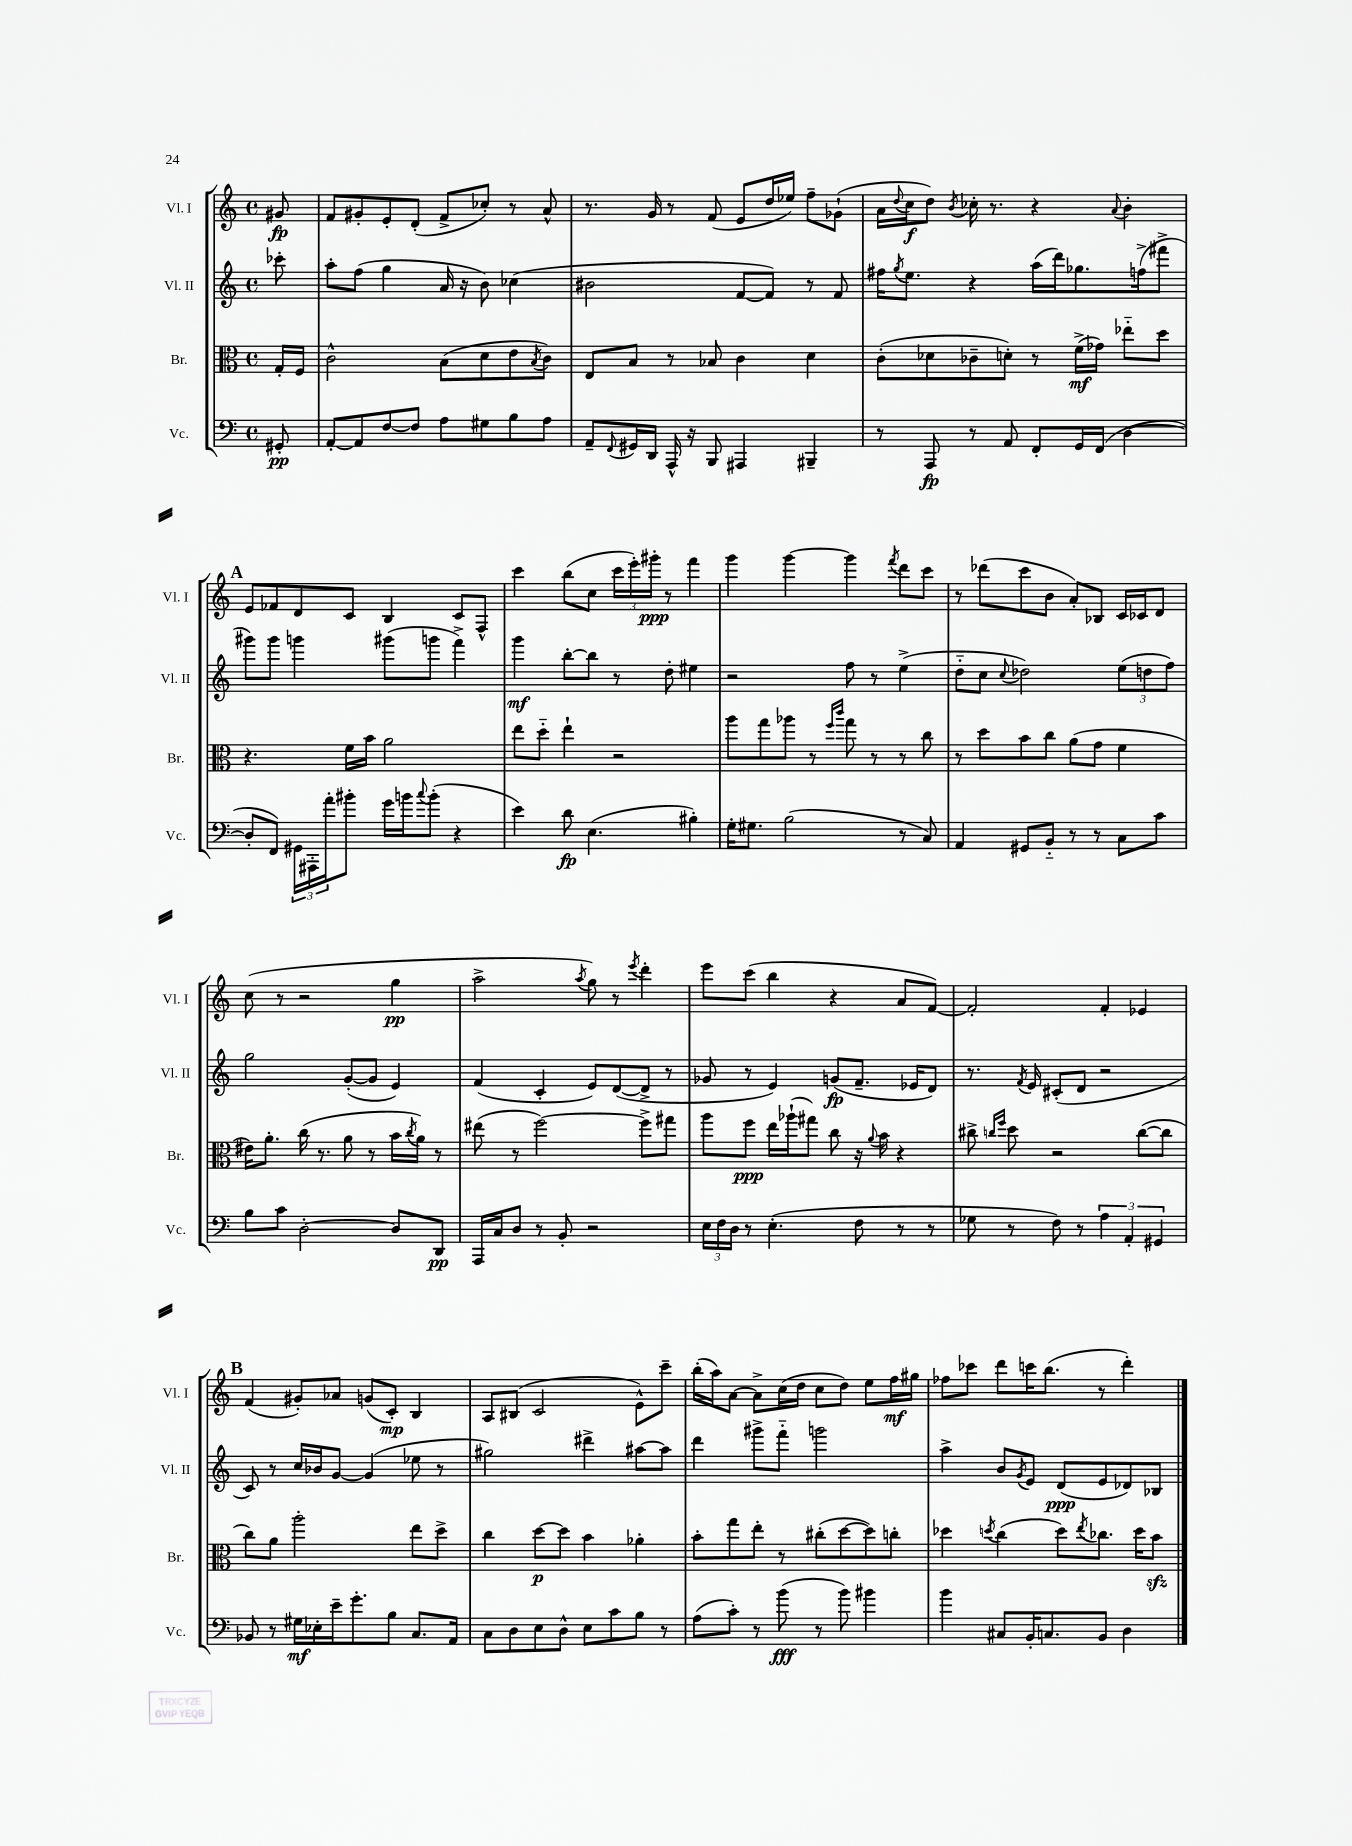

**kern	**dynam	**kern	**dynam	**kern	**dynam	**kern	**dynam
*part4	*part4	*part3	*part3	*part2	*part2	*part1	*part1
*staff4	*staff4	*staff3	*staff3	*staff2	*staff2	*staff1	*staff1
*I"Vc.	*	*I"Br.	*	*I"Vl. II	*	*I"Vl. I	*
*I'Vc.	*	*I'Br.	*	*I'Vl. II	*	*I'Vl. I	*
*clefF4	*	*clefC3	*	*clefG2	*	*clefG2	*
*k[]	*	*k[]	*	*k[]	*	*k[]	*
*M4/4	*	*M4/4	*	*M4/4	*	*M4/4	*
*met(c)	*	*met(c)	*	*met(c)	*	*met(c)	*
=	=	=	=	=	=	=	=
8GG#X'/	pp	16G'/LL	.	8ccc-X'\	.	8g#X/	fp
.	.	16F/JJ	.	.	.	.	.
=1	=1	=1	=1	=1	=1	=1	=1
[8AA'/L	.	2c^^\	.	8aa'\L	.	8f/L	.
8AA/]	.	.	.	(8ff\J	.	8g#X'/	.
[8F/	.	.	.	4gg\	.	8e'/	.
8F/J]	.	.	.	.	.	(8d'/J	.
8A\L	.	(8B\L	.	16a/	.	8f^/L	.
.	.	.	.	16r	.	.	.
8G#X\	.	8d\	.	8b\)	.	8cc-X'/J)	.
8B\	.	8e\	.	(4cc-X\	.	8r	.
.	.	8qB/	.	.	.	.	.
8A\J	.	8c\J)	.	.	.	8a^^/	.
=2	=2	=2	=2	=2	=2	=2	=2
8AA~/L	.	8E/L	.	2b#X\	.	8.r	.
8qqFF/	.	.	.	.	.	.	.
16GG#X/L	.	8B/J	.	.	.	.	.
16DD/JJ	.	.	.	.	.	16g/	.
16AAA^^/	.	8r	.	.	.	8r	.
16r	.	.	.	.	.	.	.
8BBB/	.	8B-X/	.	.	.	(8f/	.
4AAA#X/	.	4c\	.	[8f/L	.	8e/L	.
.	.	.	.	8f/J])	.	16dd/L	.
.	.	.	.	.	.	16ee-X/JJ)	.
4BBB#X~/	.	4d\	.	8r	.	8ff~\L	.
.	.	.	.	8f/	.	(8g-X`\J	.
=3	=3	=3	=3	=3	=3	=3	=3
8r	.	(8c'\L	.	16ff#X\KL	.	16a\LL	.
.	.	.	.	8qgg/	.	8qqdd/	.
.	.	.	.	8.ee\J	.	16cc\J	f
8AAA/	fp	8d-X\	.	.	.	8dd\J)	.
.	.	.	.	.	.	8qb/	.
8r	.	8c-X~\	.	4r	.	16cc-X'\	.
.	.	.	.	.	.	8.r	.
8AA/	.	8dn'\J)	.	.	.	.	.
8FF'/L	.	8r	.	(16aa\LL	.	4r	.
.	.	.	.	16ddd\J)	.	.	.
16GG/L	.	(16f^\LL	mf	8.gg-X\	.	.	.
(16FF/JJ	.	16g-X\JJ)	.	.	.	.	.
.	.	.	.	.	.	8qqa/	.
[4D\	.	8ee-X\L	.	.	.	4b'\	.
.	.	.	.	(16ffn^\k	.	.	.
.	.	8dd\J	.	8fff#X^\J	.	.	.
!!LO:LB:g=z
!!LO:REH:place=s1:t=A
=4	=4	=4	=4	=4	=4	=4	=4
8D'/L]	.	4.r	.	8ggg#X\L)	.	8e/L	.
8FF/J)	.	.	.	8ggg#\J	.	8f-X/	.
24GG#X\LL	.	.	.	4gggn\	.	8d/	.
24AAA#X'\	.	.	.	.	.	.	.
24a'\J	.	.	.	.	.	.	.
8b#X'\J	.	16f\LL	.	.	.	8c/J	.
.	.	16b\JJ	.	.	.	.	.
16g\LL	.	2a\	.	(8ggg#X\L	.	4B/	.
16bn\J	.	.	.	.	.	.	.
8qqcc/	.	.	.	.	.	.	.
(8b'\J	.	.	.	8gggn\J	.	.	.
4r	.	.	.	4fff^\)	.	8c/L	.
.	.	.	.	.	.	8F^^/J	.
=5	=5	=5	=5	=5	=5	=5	=5
4e\)	.	8ee\L	.	4ggg\	mf	4ccc\	.
.	.	8dd\J	.	.	.	.	.
8d\	fp	4ee`\	.	[8bb'\L	.	(8bb\L	.
(4.E\	.	.	.	8bb\J]	.	8cc\J	.
.	.	2r	.	8r	.	24ccc\LL	.
.	.	.	.	.	.	24eee'\)	.
.	.	.	.	.	.	24ggg#X'\JJ	ppp
.	.	.	.	8dd'\	.	8r	.
4B#X'\)	.	.	.	4ee#X\	.	4fff\	.
=6	=6	=6	=6	=6	=6	=6	=6
16G'\KL	.	8aa\L	.	2r	.	4ggg\	.
8.G#X\J	.	.	.	.	.	.	.
.	.	8gg\	.	.	.	.	.
(2B\	.	8aa-X\J	.	.	.	[4ggg\	.
.	.	8r	.	.	.	.	.
.	.	16qqff/LL	.	.	.	.	.
.	.	16qqccc/JJ	.	.	.	.	.
.	.	8gg\	.	8ff\	.	4ggg\]	.
.	.	8r	.	8r	.	.	.
.	.	.	.	.	.	8qfff/	.
8r	.	8r	.	(4ee^\	.	8ddd\L	.
8C/)	.	8cc\	.	.	.	8ccc\J	.
=7	=7	=7	=7	=7	=7	=7	=7
4AA/	.	8r	.	8dd\L	.	8r	.
.	.	8dd\L	.	8cc\J	.	(8ddd-X\L	.
.	.	.	.	8qqcc/	.	.	.
8GG#X/L	.	8b\	.	2dd-X\)	.	8ccc\	.
8BB/J	.	8cc\J	.	.	.	8b\J	.
8r	.	(8a\L	.	.	.	8a'/L)	.
8r	.	8g\J	.	.	.	8B-X/J	.
8C\L	.	4f\	.	(12ee\L	.	16c/LL	.
.	.	.	.	.	.	16c-X/J	.
.	.	.	.	12ddn\	.	.	.
8c\J	.	.	.	.	.	8d/J	.
.	.	.	.	12ff\J)	.	.	.
!!LO:LB:g=z
=8	=8	=8	=8	=8	=8	=8	=8
8B\L	.	16e#X\KL)	.	2gg\	.	(8cc\	.
.	.	8.a'\J	.	.	.	.	.
8c\J	.	.	.	.	.	8r	.
[2D'\	.	(16cc\	.	.	.	2r	.
.	.	8.r	.	.	.	.	.
.	.	8a\	.	([8g'/L	.	.	.
.	.	8r	.	8g/J]	.	.	.
8D/L]	.	16b\LL	.	4e/)	.	4gg\	pp
.	.	8qcc/	.	.	.	.	.
.	.	16a\JJ)	.	.	.	.	.
8DD/J	pp	8r	.	.	.	.	.
=9	=9	=9	=9	=9	=9	=9	=9
16AAA/LL	.	(8ee#X\	.	(4f/	.	2aa^\	.
16C/J	.	.	.	.	.	.	.
8D/J	.	8r	.	.	.	.	.
8r	.	[2ff\)	.	4c'/	.	.	.
8BB'/	.	.	.	.	.	.	.
.	.	.	.	.	.	8qaa/	.
2r	.	.	.	8e/L)	.	8gg\)	.
.	.	.	.	([8d/	.	8r	.
.	.	.	.	.	.	8qeee/	.
.	.	8ff^\L]	.	8d^/J]	.	4ddd'\	.
.	.	8gg#X\J	.	8r	.	.	.
=10	=10	=10	=10	=10	=10	=10	=10
24E\LL	.	8aa\L	.	8g-X/	.	8eee\L	.
24F\	.	.	.	.	.	.	.
24D\JJ	.	.	.	.	.	.	.
8r	.	8ff\J	ppp	8r	.	(8ccc\J	.
(4.E'\	.	16ee\LL	.	4e/)	.	4bb\	.
.	.	(16aa-X`\J	.	.	.	.	.
.	.	8gg#X\J)	.	.	.	.	.
.	.	8cc\	.	(8gn/L	fp	4r	.
8F\	.	16r	.	8.f~/J	.	.	.
.	.	8qqa/	.	.	.	.	.
.	.	16b\	.	.	.	.	.
8r	.	4r	.	.	.	8a/L	.
.	.	.	.	16e-X/KL	.	.	.
8r	.	.	.	8d/J)	.	[8f/J)	.
=11	=11	=11	=11	=11	=11	=11	=11
8G-X\	.	8cc#X^\	.	8.r	.	2f'/]	.
.	.	16qqccn/LL	.	.	.	.	.
.	.	16qqff/JJ	.	.	.	.	.
8r	.	8dd\	.	.	.	.	.
.	.	.	.	8qf/	.	.	.
.	.	.	.	16e/	.	.	.
8F\)	.	2r	.	(8c#X'/L	.	.	.
8r	.	.	.	8d/J	.	.	.
6A\	.	.	.	2r	.	4f'/	.
6AA'/	.	.	.	.	.	.	.
.	.	([8cc\L	.	.	.	4e-X/	.
6GG#X/	.	.	.	.	.	.	.
.	.	8cc\J]	.	.	.	.	.
!!LO:LB:g=z
!!LO:REH:place=s1:t=B
=12	=12	=12	=12	=12	=12	=12	=12
8BB-X/	.	8cc\L)	.	8c/)	.	(4f/	.
8r	.	8a\J	.	8r	.	.	.
16G#X\LL	mf	2aa'\	.	16cc/LL	.	8g#X'/L)	.
16E-X'\	.	.	.	16b-X/J	.	.	.
16e~\J	.	.	.	[8g/J	.	8a-X/J	.
8.g'\	.	.	.	.	.	.	.
.	.	.	.	(4g/]	.	(8gn/L	.
8B\J	.	.	.	.	.	8c'/J)	mp
8.C/L	.	8ee\L	.	8ee-X\	.	4B/	.
.	.	8dd^\J	.	8r	.	.	.
16AA/Jk	.	.	.	.	.	.	.
=13	=13	=13	=13	=13	=13	=13	=13
8C\L	.	4cc\	.	2gg#X\)	.	8A/L	.
8D\	.	.	.	.	.	(8B#X/J	.
8E\	.	[8dd\L	p	.	.	2c/	.
8D^^\J	.	8dd\J]	.	.	.	.	.
8E\L	.	4b\	.	4ddd#X^\	.	.	.
8c\	.	.	.	.	.	.	.
8B\J	.	4a-X'\	.	[8aa#X\L	.	8e^^\L)	.
8r	.	.	.	8aa#\J]	.	8ccc~\J	.
=14	=14	=14	=14	=14	=14	=14	=14
(8A\L	.	8b'\L	.	4ddd\	.	(16bb'\LL	.
.	.	.	.	.	.	16aa\J)	.
8c'\J)	.	8gg\	.	.	.	[8a\J	.
8r	.	8ee'\J	.	8ggg#X^\L	.	8a^\L]	.
(8b\	fff	8r	.	8fff\J	.	(16cc\L	.
.	.	.	.	.	.	16dd\JJ	.
8r	.	(8cc#X'\L	.	2gggn\	.	8cc\L	.
8b\)	.	[8dd\	.	.	.	8dd\J)	.
4b#X\	.	8dd\])	.	.	.	8ee\L	.
.	.	8ccn'\J	.	.	.	16ff\L	mf
.	.	.	.	.	.	16gg#X\JJ	.
=15	=15	=15	=15	=15	=15	=15	=15
4b\	.	4dd-X\	.	4aa^\	.	8ff-X\L	.
.	.	.	.	.	.	8ccc-X\J	.
.	.	8qddn/	.	.	.	.	.
8C#X/L	.	(4cc\	.	8b/L	.	8ddd\L	.
.	.	.	.	8qg/	.	.	.
16BB'/K	.	.	.	8e/J	.	16cccn\K	.
8.Cn/	.	.	.	.	.	(8.bb\J	.
.	.	8dd\L)	.	(8d/L	ppp	.	.
.	.	8qee/	.	.	.	.	.
8BB/J	.	8.cc-X\J	.	8e/	.	8r	.
4D\	.	.	.	8d-X/)	.	4ddd'\)	.
.	.	16dd\KL	.	.	.	.	.
.	.	8bzz\J	.	8B-X/J	.	.	.
==	==	==	==	==	==	==	==
*-	*-	*-	*-	*-	*-	*-	*-
